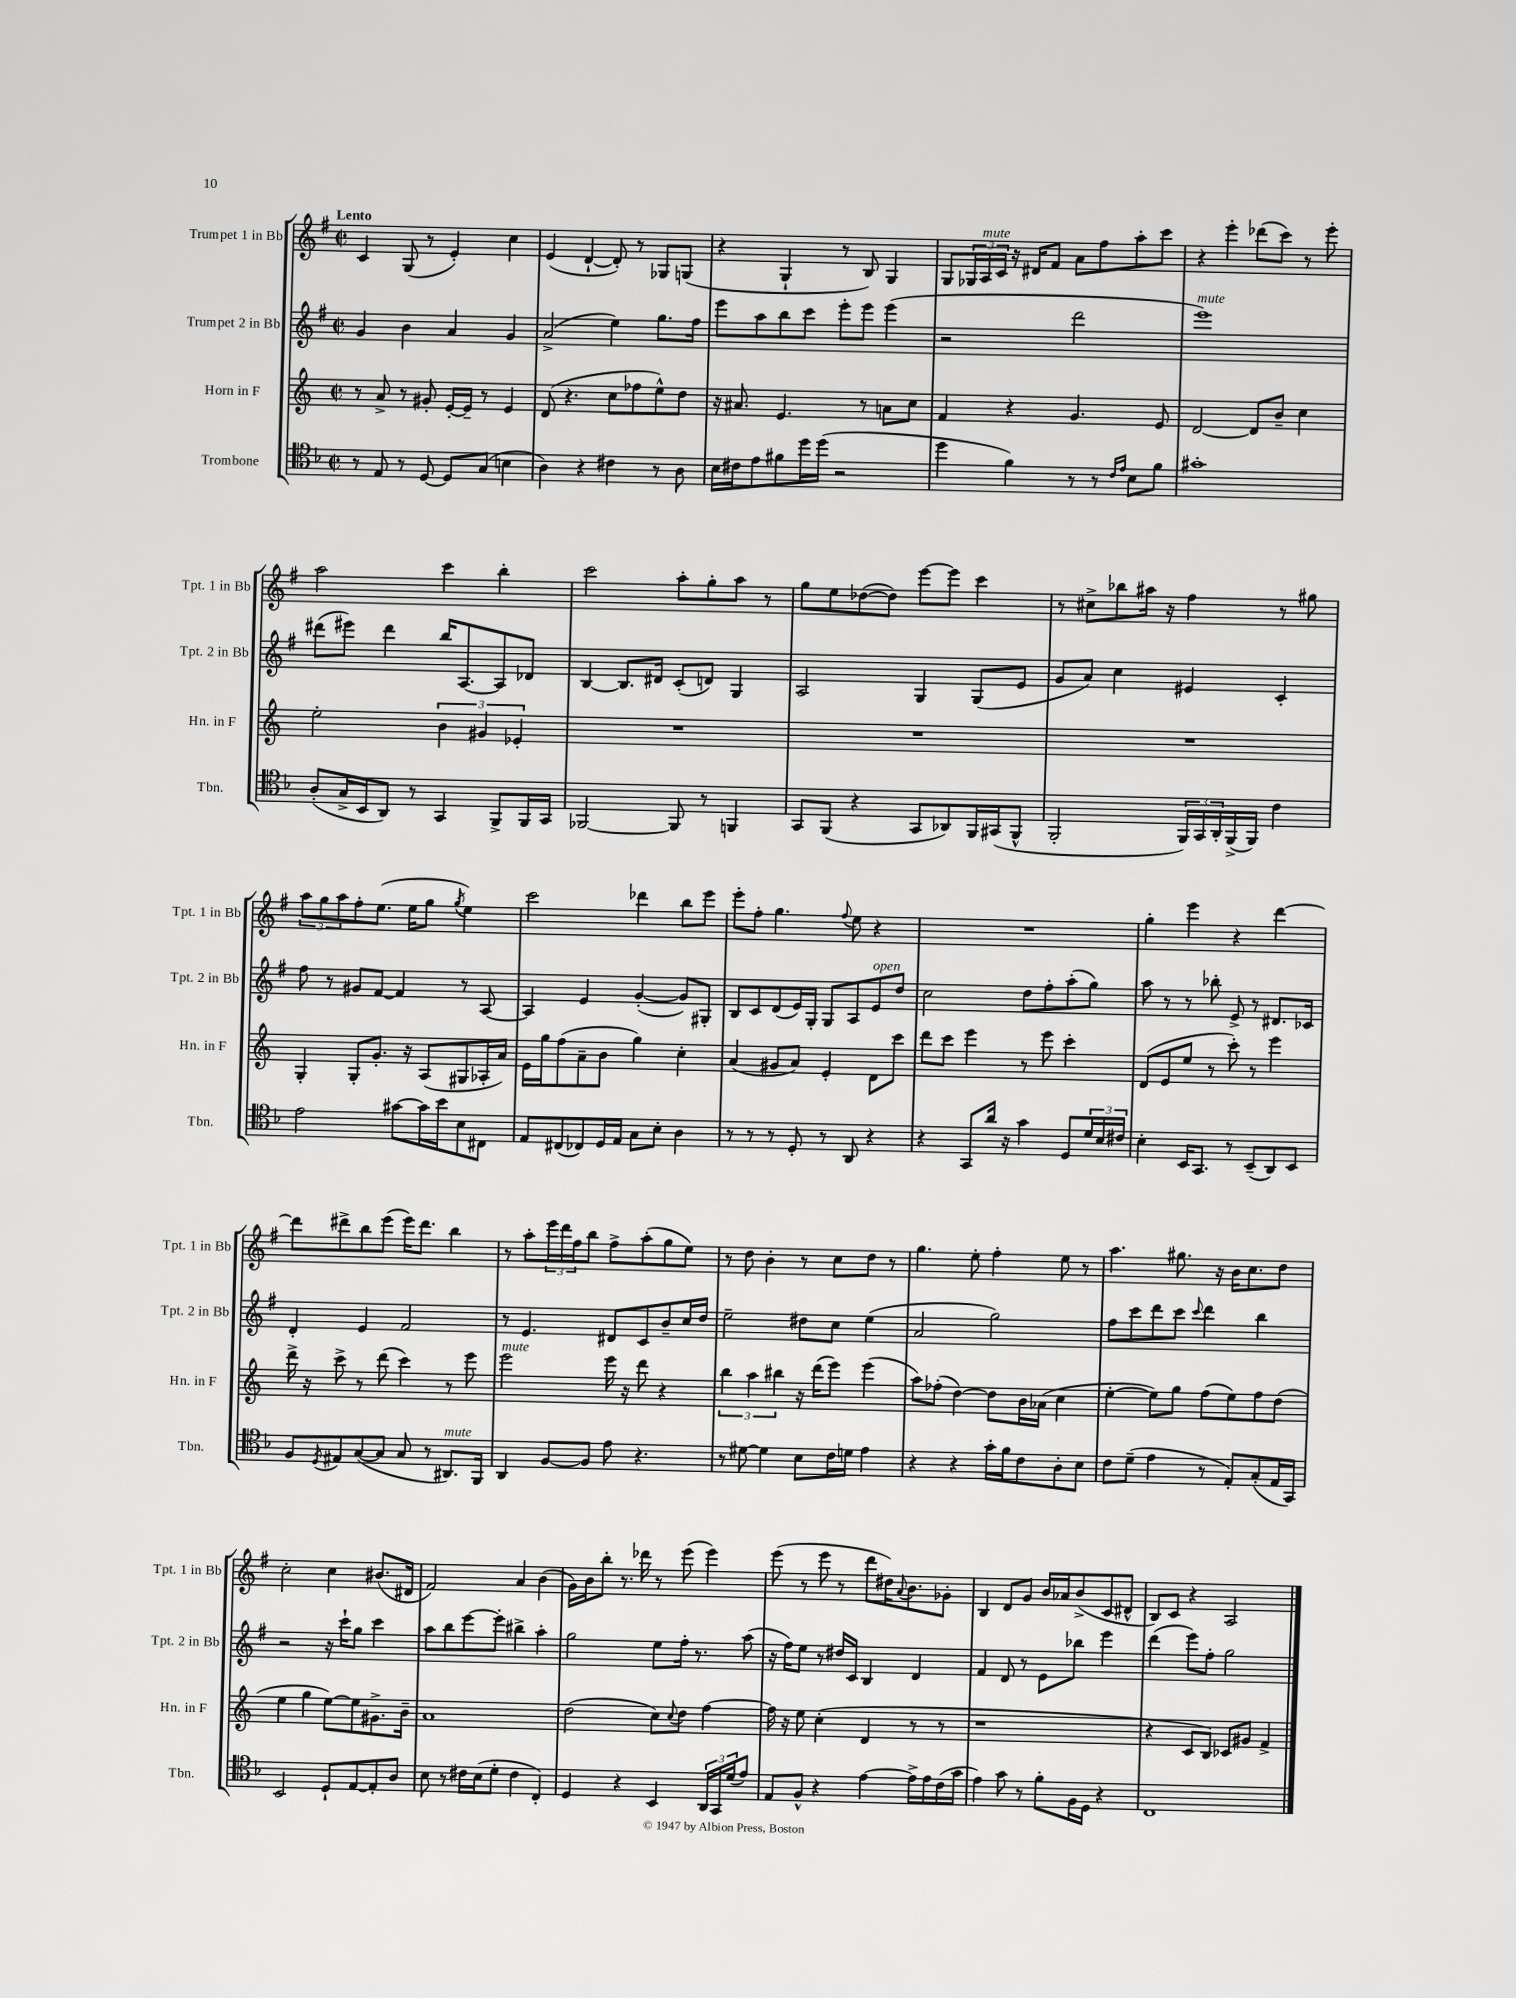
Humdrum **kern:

**kern	**kern	**kern	**kern
*staff4	*staff3	*staff2	*staff1
*clefC4	*clefG2	*clefG2	*clefG2
*k[b-]	*k[]	*k[f#]	*k[f#]
*M2/2	*M2/2	*M2/2	*M2/2
*met(c|)	*met(c|)	*met(c|)	*met(c|)
8r	8r	4g	4c
8E	8a^	.	.
8r	8r	4b	(8G
[8D	8g#'	.	8r
8D]	[16e'	4a	4e')
.	16e~]	.	.
(8G	8r	.	.
4B	4e	4g	4cc
=	=	=	=
4A)	(8d	(2a^	(4e
.	4.r	.	.
4r	.	.	[4d`
4c#	8cc	4ee)	8d'])
.	8ff-	.	8r
8r	8ee^^)	8.gg	8G-
8A	8dd	.	(8G
.	.	16ff#	.
=	=	=	=
16B-	16r	8eee	4r
16c#	8.a#	.	.
8e	.	8aa	.
8f#	4.e	8bb	4G`
16dd	.	8ccc	.
(16dd	.	.	.
2r	.	8eee'	8r
.	8r	8eee	8B)
.	8a	(4eee	4G
.	8cc	.	.
=	=	=	=
4dd	4f	2r	8G
.	.	.	24G-
.	.	.	24A
.	.	.	24c
4f)	4r	.	16r
.	.	.	16d#
.	.	.	8f#
8r	4.g	2ddd	8a
8r	.	.	8ff#
16qqc	.	.	.
16qqe	.	.	.
8B-	.	.	8aa'
8f	8e	.	8ccc
=	=	=	=
1g#'	[2d	1eee)	4r
.	.	.	4eee'
.	8d]	.	(8ddd-
.	8b~	.	8ccc)
.	4cc	.	8r
.	.	.	8eee'
=	=	=	=
(8A'	2ee'	(8ddd#	2aa
16G^	.	8eee#)	.
16BB-	.	.	.
8AA)	.	4ddd#	.
8r	.	.	.
4GG	6b	16bb	4ccc
.	.	[8.A	.
.	6g#	.	.
8FF^	.	8A]	4bb'
.	6e-'	.	.
16FF	.	8d-	.
16GG	.	.	.
=	=	=	=
[2FF-	1r	[4B	2ccc
.	.	8.B]	.
.	.	16d#	.
8FF-]	.	(8c'	8aa'
8r	.	8d)	8gg'
4FF	.	4G	8aa
.	.	.	8r
=	=	=	=
8GG	1r	2A	8gg
(8FF	.	.	8ee
4r	.	.	([8dd-
.	.	.	8dd-])
8GG	.	4G	[8eee
8AA-)	.	.	8eee]
16FF	.	(8G	4ccc
(16GG#	.	.	.
8FF^^	.	8e	.
=	=	=	=
2FF'	1r	8g	8r
.	.	8a)	8cc#^
.	.	4cc	8bb-
.	.	.	16aa#
.	.	.	16r
24FF)	.	4e#	4ff#
24GG	.	.	.
24AA'	.	.	.
(16FF^	.	.	.
16FF)	.	.	.
4c	.	4c'	8r
.	.	.	8gg#
=	=	=	=
2e	4G'	8ff#	12aa
.	.	.	12gg
.	.	8r	.
.	.	.	12aa
.	8G'	8g#	8ff#'
.	8.g'	[8f#	(8.ee
[8g#	.	4f#]	.
.	16r	.	16ee
16g#]	(8A	.	8gg
16b-	.	.	.
.	.	.	8qgg
8B-	8G#	8r	4ee)
8C#	16A-'	[8A	.
.	16a)	.	.
=	=	=	=
8E	16e	4A]	2ccc
.	16gg	.	.
(8C#	(8ff	.	.
8C-)	8a~	4e	.
16D	8b	.	.
16E	.	.	.
8G	4gg)	([4g'	4ddd-
8B-'	.	.	.
4A	4cc'	8g])	8bb
.	.	8G#'	8eee
=	=	=	=
8r	(4a	8B	8eee'
8r	.	8c	8ff#'
8r	8g#	(8d	4.gg
8D'	8a)	16e)	.
.	.	16G'	.
8r	4e'	8G	.
.	.	.	8qqff#
8AA	.	8A	8ee
4r	8d	8e	4r
.	8ccc	8dd	.
=	=	=	=
4r	8ddd	2cc	1r
.	8ccc	.	.
8GG	4eee	.	.
16a	.	.	.
16r	.	.	.
4g	8r	8dd	.
.	8eee	8ff#'	.
8D	4ccc'	(8aa'	.
24d	.	8gg)	.
24B-	.	.	.
24c#	.	.	.
=	=	=	=
4B-'	(8d	8aa	4gg'
.	8e	8r	.
16BB-	8ee	8r	4eee
8.GG	.	.	.
.	8r	8bb-'	.
8r	8ccc')	8e^	4r
(8BB-~	8r	8r	.
8AA)	4eee	8.d#	[4ddd
8BB-	.	.	.
.	.	16c-	.
=	=	=	=
8F	16ddd^	4d'	8ddd]
.	16r	.	.
8qD	.	.	.
8E#	8ccc^	.	8ddd#^
([8G	8r	4e	8bb
8G]	(8ddd	.	(8eee
8G	4ccc)	2f#	16eee)
.	.	.	8.ddd#
8r	.	.	.
8.AA#)	8r	.	4bb
.	8eee	.	.
16FF	.	.	.
=	=	=	=
4AA	2eee	8r	8r
.	.	4.e	8aa'
[8F	.	.	24eee
.	.	.	24ddd
.	.	.	24ff#
8F]	.	.	8bb
8e	16eee	8d#	8ff#^
.	16r	.	.
4.r	8ddd	8c	(8aa'
.	4r	8b~	8gg
.	.	16cc	8ee)
.	.	16dd	.
=	=	=	=
8r	6bb	2ee~	8r
[8d#	.	.	8dd
.	6aa	.	.
4d#]	.	.	4b'
.	6bb#	.	.
8B-	16r	8dd#	8r
.	(16ddd	.	.
16c	8eee)	8cc	8cc
16d	.	.	.
4e	(4eee	(4ee	8dd
.	.	.	8r
=	=	=	=
4r	8aa)	2a	4.gg
.	(8ff-'	.	.
4r	[4dd)	.	.
.	.	.	8ee'
16g'	8dd]	2gg)	4ff#'
16f	.	.	.
8c	16b	.	.
.	(16a-	.	.
8A'	4cc	.	8ee
8B-	.	.	8r
=	=	=	=
8c	[4ee'	8ff#	4.aa
(8d~	.	8ccc	.
4e	8ee])	8ddd	.
.	8gg	8ccc	8.gg#
.	.	8qqccc	.
8r	(8ff	4ddd	.
.	.	.	16r
8E')	8ee)	.	16b
.	.	.	8.cc
(8G'	8ff	4bb	.
16E	(8dd	.	8dd
16GG)	.	.	.
=	=	=	=
2BB-	4ee	2r	2cc'
.	4gg	.	.
8D`	[8ee)	16r	4cc
.	.	16ccc`	.
[8E	8ee]	8gg	.
8E']	8.g#^	4ccc	(8.b#
8A	.	.	.
.	16b~	.	16d#
=	=	=	=
8B-	1a	8aa	2f#)
8r	.	8bb	.
16c#	.	[8eee	.
(16B-	.	.	.
8d'	.	8eee']	.
4c#	.	4bb#^	4a
4C')	.	4aa'	(4b
=	=	=	=
4D	(2dd	2gg	16g)
.	.	.	16b
.	.	.	8bb'
4r	.	.	8.r
.	.	.	16ddd-
4BB-	8cc)	8ee	8r
.	8qqcc	.	.
.	8dd	16ff#'	(8eee
.	.	8.r	.
24AA	[4ff	.	4eee)
24GG	.	.	.
(24d	.	.	.
8e)	.	(8aa	.
=	=	=	=
8E	16ff]	16r	(8eee
.	16r	16ff#)	.
8F^^	8ee	8ee	8r
4r	(4cc'	8r	8eee
.	.	16dd#	8r
.	.	16c	.
[4e	4d	4B	8ddd
.	.	.	16dd#)
.	.	.	8qqa
.	.	.	8.b
16e^]	8r	4d	.
16e	.	.	.
(16c	8r	.	8g-'
16g	.	.	.
=	=	=	=
4e)	1r	4f#	4B
8g	.	8d	8d
8r	.	8r	8g
8f'	.	8e	16b
.	.	.	16a-
16F	.	8bb-	(8b^
16D	.	.	.
4r	.	4eee	8c
.	.	.	8d#^^
=	=	=	=
1C	4r	(4ddd	8B)
.	.	.	8c
.	8c	8eee)	4r
.	8B)	8ff#'	.
.	8c-	2gg	2A
.	8g#	.	.
.	4f^	.	.
==	==	==	==
*-	*-	*-	*-
